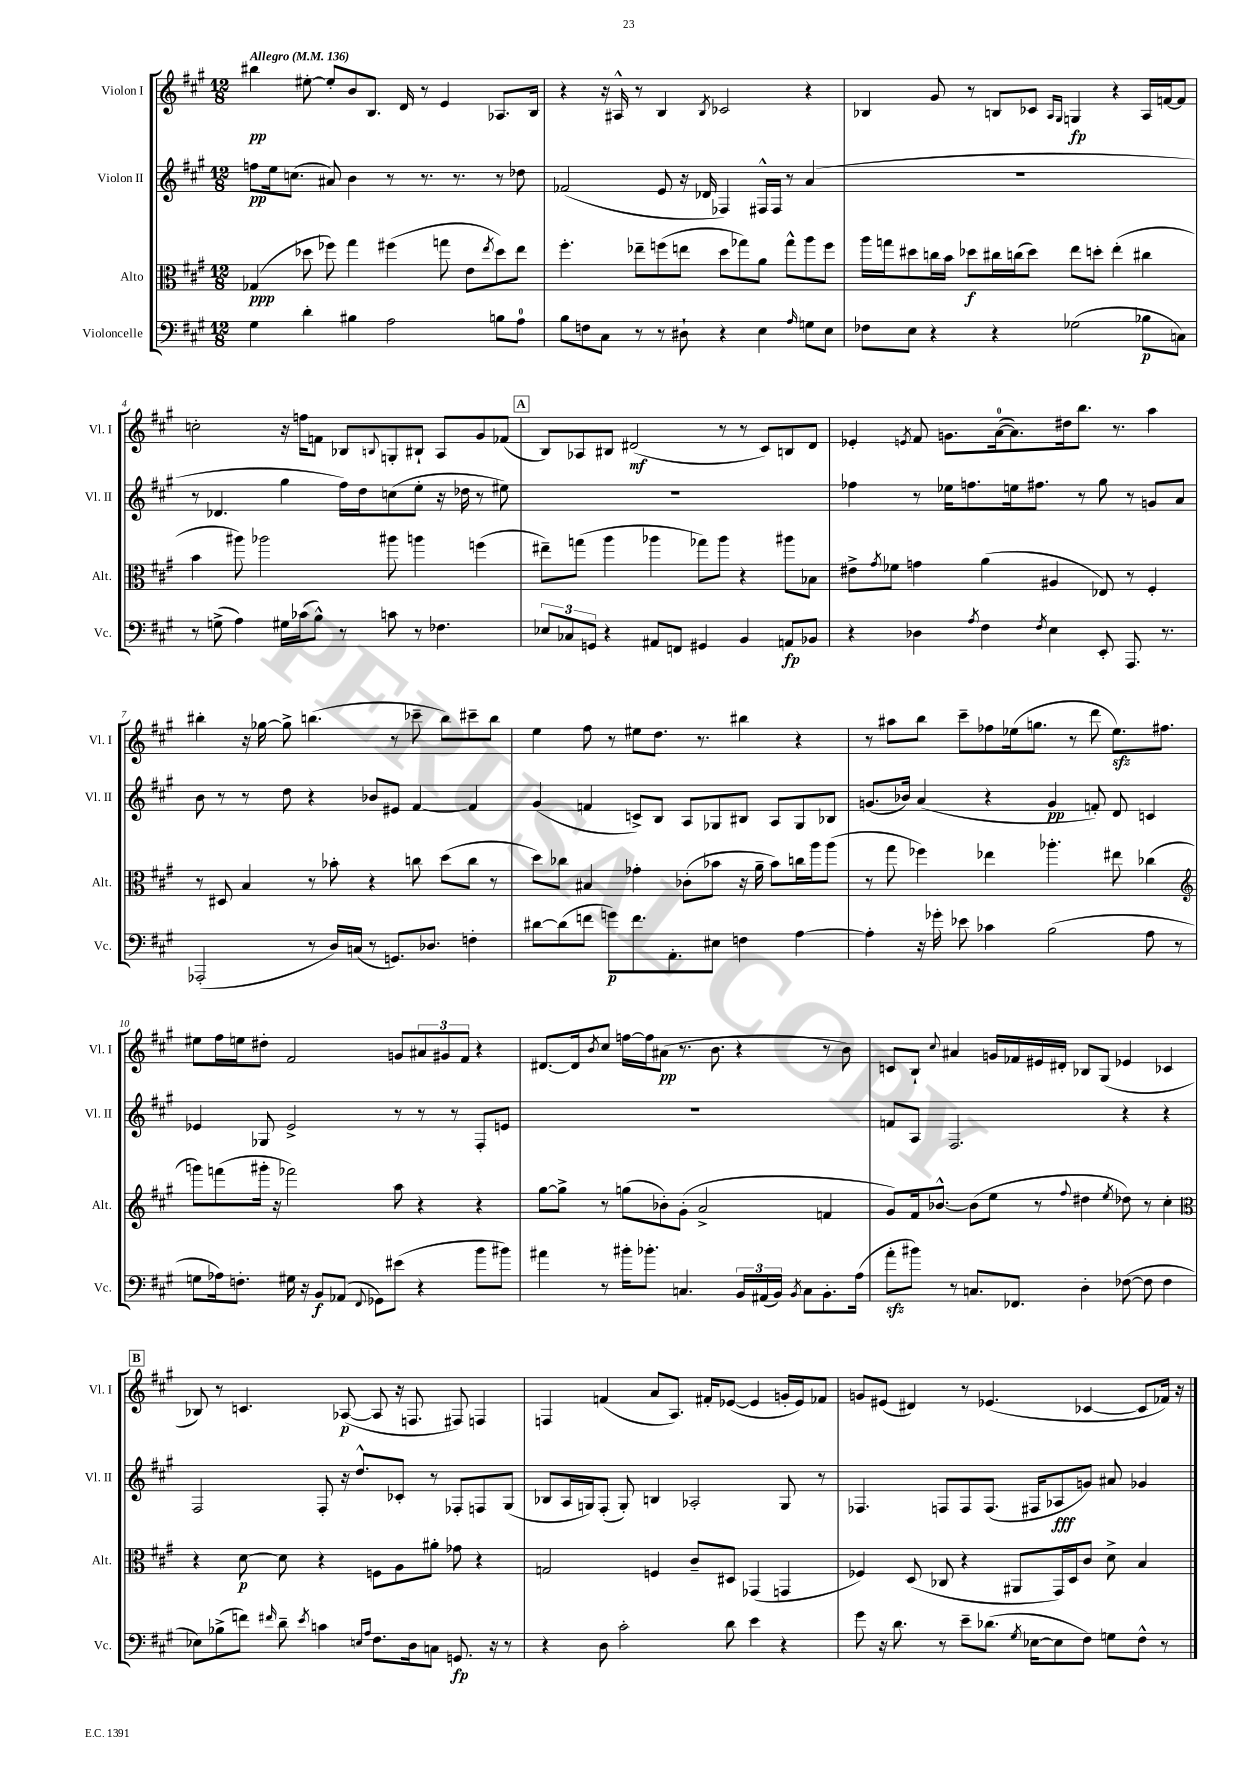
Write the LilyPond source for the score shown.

<<
\new StaffGroup <<
\new Staff = "s0" \with { instrumentName = "Violon I" shortInstrumentName = "Vl. I" } {
    \clef treble \key a \major \numericTimeSignature \time 12/8 \tempo "Allegro" 4 = 136
    bis''4\pp eis''8~-. eis''8-. b'8 b8. d'16 r8 e'4 aes8. b16 |
    r4 r16 ais16-^ r8 b4 \acciaccatura { b8 } ces'2 r4 |
    bes4 gis'8 r8 b8 ces'8 \grace { a16 gis16 } g4\fp r4 a16 f'16~ f'8 |
    c''2-. r16 f''16 f'8 bes8 \appoggiatura { b8 } g8-. bis8-! a8 gis'8 fes'8( |
    \mark \markup { \box "A" } b8) aes8 bis8 dis'2\mf( r8 r8 cis'8) b8 dis'8 |
    ees'4-. \acciaccatura { e'8 } fis'8 g'8. a'16-0~( a'8.) dis''16 b''8. r8. a''4 |
    bis''4-. r16 ges''16~ ges''8-> b''4.( r8 ces'''8-- b''8) cis'''8-- b''8 |
    e''4 fis''8 r8 eis''8 d''8. r8. bis''4 r4 |
    r8 ais''8 b''8 cis'''8-- fes''8 ees''16( g''8. r8 d'''8 ees''8.\sfz) fis''8. |
    eis''8 fis''16 e''16 dis''8-. fis'2 g'8 \tuplet 3/2 { ais'8 gis'8 fis'8 } r4 |
    dis'8.~ dis'16 \acciaccatura { b'8 } cis''8 f''16~ f''16 ais'8\pp( r8. b'8. r4 r8 b'8) |
    c'8 b8-! \appoggiatura { cis''8 } ais'4 g'16 fes'16 eis'16 dis'16-. bes8 gis8( ees'4 ces'4 |
    \mark \markup { \box "B" } bes8) r8 c'4. aes8~\p( aes8 r16 f8. fis8) f4 |
    f4 f'4( a'8 a8.) fis'16-. ees'8~( ees'4 g'16-. ees'16) fes'8 |
    g'8 eis'8( dis'4) r8 ees'4.( ces'4~ ces'8 fes'16) r16 \bar "|." |
}
\new Staff = "s1" \with { instrumentName = "Violon II" shortInstrumentName = "Vl. II" } {
    \clef treble \key a \major \numericTimeSignature \time 12/8
    f''8\pp e''16 c''8.( ais'8) b'4 r8 r8. r8. r8 des''8 |
    fes'2( e'8 r16 des'16 fes4) fis16-^ fis16 r8 a'4( |
    R1. |
    r8 des'4. gis''4 fis''16) d''16 c''8( e''8-. r16 des''16 r8 eis''8) |
    \mark \markup { \box "A" } R1. |
    fes''4 r8 ees''16 f''8. e''16 fis''8. r8 gis''8 r8 g'8 a'8 |
    b'8 r8 r8 d''8 r4 bes'8 eis'8 fis'4~ fis'4 |
    gis'4( f'4 c'8->) b8 a8 ges8 bis8 a8 ges8 bes8 |
    g'8.( bes'16) a'4( r4 g'4\pp f'8-.) d'8 c'4 |
    ees'4 ges8 ees'2-> r8 r8 r8 fis8-. e'8 |
    R1. |
    f'8 a8 fis2. r4 r4 |
    \mark \markup { \box "B" } fis2 fis8-. r16 d''8.-^ ces'8-. r8 fes8-. f8 gis8( |
    bes8 a16 g16) fis8-.( g8-.) b4 aes2-. g8 r8 |
    fes4. f8 f8 f8.( fis16 aes8\fff g'8) ais'8 ges'4 \bar "|." |
}
\new Staff = "s2" \with { instrumentName = "Alto" shortInstrumentName = "Alt." } {
    \clef alto \key a \major \numericTimeSignature \time 12/8
    ges4\ppp( des''8 fes''8) gis''4 fis''4( g''8 e'8 \acciaccatura { e''8 } des''8) e''8 |
    fis''4.-. ees''8-- f''8( e''8 d''8 ges''8) a'8 ges''8-^ a''8 f''8 |
    a''16 g''16 dis''8 c''16 b'16 des''8\f cis''16 c''16( des''8) e''8 d''8-. e''4-.( cis''4 |
    b'4 ais''8) aes''2 ais''8 a''4 f''4( |
    \mark \markup { \box "A" } eis''8--) g''8( a''4 aes''4 ges''8) aes''8 r4 ais''8 bes8 |
    eis'8-> \acciaccatura { gis'8 } fes'8 g'4 a'4( ais4 ees8) r8 fis4-. |
    r8 dis8 b4 r8 bes'8-. r4 c''8 d''8( c''8 r8 |
    d''8) ces''8 bis4 ges'4-. ces'8-.( bes'8 r16 a'16-- bes'8) c''16 a''16 a''8( |
    r8 gis''8 fes''4) ees''4 aes''4.-. eis''8 ces''4( |
    \clef treble g'''8) f'''8( gis'''16-. r16 fes'''2) a''8 r4 r4 |
    gis''8~ gis''8-> r8 g''8( bes'8-.) gis'8-.( a'2-> f'4 |
    gis'8) fis'16 bes'8.~-^ bes'8( e''8 r8 \appoggiatura { fis''8 } dis''4 \acciaccatura { e''8 } des''8) r8 cis''4-. |
    \mark \markup { \box "B" } \clef alto r4 d'8~\p d'8 r4 f8 a8 ais'8-. ges'8 r4 |
    g2 f4 cis'8-- dis8 ges,4( g,4 |
    fes4) d8( ces8 r4 ais,8 gis,16) d16 cis'8 d'8-> b4 \bar "|." |
}
\new Staff = "s3" \with { instrumentName = "Violoncelle" shortInstrumentName = "Vc." } {
    \clef bass \key a \major \numericTimeSignature \time 12/8
    gis4 d'4-. bis4 a2 b8 a8-0 |
    b8 f8 cis8 r8 r8 dis8-! r4 e4 \grace { a16 } g8 e8 |
    fes8 e8 r4 r4 ges2( bes8\p c8) |
    r8 g8->( a4) gis16 ces'16( b8-^) r8 c'8 r8 fes4. |
    \mark \markup { \box "A" } \tuplet 3/2 { ees8 ces8 g,8 } r4 ais,8 f,8 gis,4 b,4 a,8\fp bes,8 |
    r4 des4 \acciaccatura { a8 } fis4 \acciaccatura { fis8 } e4 e,8-. a,,8. r8. |
    aes,,2-.( r8 d16) c16( r8 g,8.) des8. f4-. |
    dis'8~ dis'8( f'8 g'8\p) f'8. a,8.-. eis8 f4 a4~ |
    a4-. r16 ges'16-. ees'8 ces'4 b2( a8 r8 |
    g8 aes16) f8.-. gis16 r16 b,8\f aes,8( \appoggiatura { fis,8 } ges,8) eis'8( r4 b'8 bis'8) |
    ais'4 r8 bis'16-. bes'8.-. c4. \tuplet 3/2 { b,16 ais,16( b,16) } \acciaccatura { b,8 } c8 b,8.-. a16( |
    a'8-.\sfz bis'8) r8 c8. fes,8. d4-. fes8~( fes8 fes4 |
    \mark \markup { \box "B" } ees8) bes8->( f'8) \grace { fis'16 } d'8-- \acciaccatura { e'8 } c'4 \grace { e16 a16 } fis8. d16 c8 g,8.\fp r16 r8 |
    r4 d8 cis'2-. d'8 e'4 r4 |
    gis'8 r16 d'8. r8 e'8-- des'8.( \acciaccatura { gis8 } ees16~ ees8 fis8) g8 fis8-^ r8 \bar "|." |
}
>>
>>
